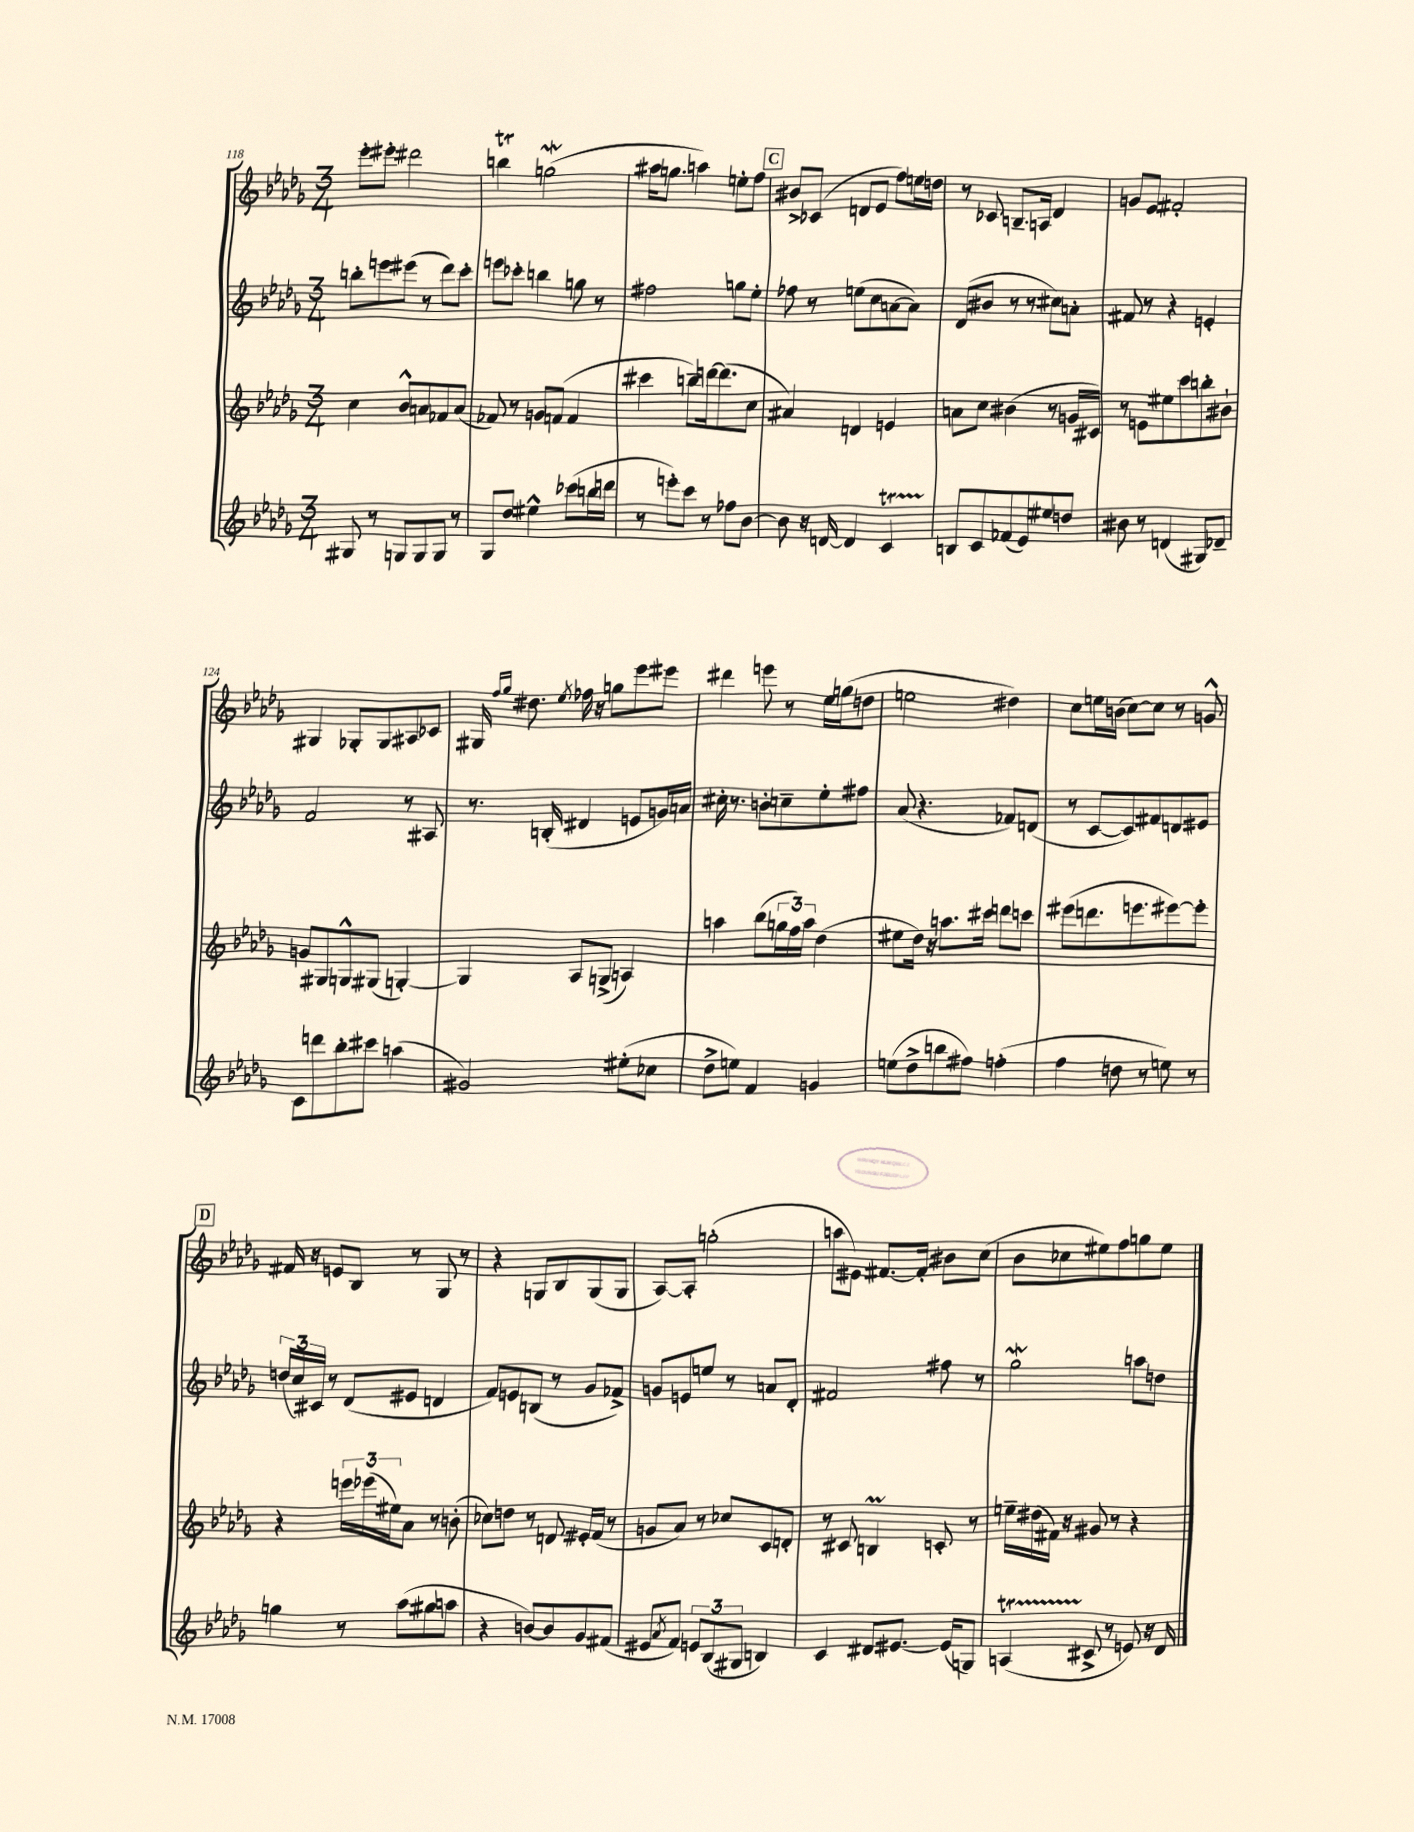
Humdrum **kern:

**kern	**kern	**kern	**kern
*staff4	*staff3	*staff2	*staff1
*clefG2	*clefG2	*clefG2	*clefG2
*k[b-e-a-d-g-]	*k[b-e-a-d-g-]	*k[b-e-a-d-g-]	*k[b-e-a-d-g-]
*M3/4	*M3/4	*M3/4	*M3/4
8G#	4cc	8bb'	8eee-'
8r	.	8eee	8eee#'
8G	8b-^^	(8eee#	2ddd#
8G	8a	8r	.
8G	8f-	8ddd-)	.
8r	(8a	8ccc'	.
=	=	=	=
8G-	8f-)	8eee	4bb
8dd-	8r	8ccc-'	.
4ee#^^	8g	4bb	(2gg
.	(8f	.	.
(8ccc-	4f	8gg	.
16bb	.	8r	.
16ddd	.	.	.
=	=	=	=
8r	4ccc#	2ff#	16aa#
.	.	.	8.gg
8eee')	.	.	.
8ccc	8bb~)	.	4aa)
8r	[16ddd	.	.
.	(8.ddd]	.	.
8ff-	.	8gg	8ee'
[8b-	8cc	8ee-'	8ff
=	=	=	=
8b-]	4a#)	8ff-	8b#^
16r	.	8r	(8c-
[16d	.	.	.
4d]	4d	(8ee	8d
.	.	8cc	8e-
4c	4e	[8a	8ff)
.	.	8a])	16ee
.	.	.	16dd
=	=	=	=
8B	8a	(8d-	8r
8c	8cc	8b#	8c-
(8f-	(4b#	8r	8.B~
8e-)	.	8r	.
.	.	.	16A
8ee#	8r	8cc#)	4d-
8dd	16g	8a'	.
.	16c#)	.	.
=	=	=	=
8b#	8r	8f#	8g
8r	8e	8r	8e-
(4d	8ee#	4r	2f#'
.	8ccc	.	.
8G#)	8bb'	4e'	.
8d-~	8b#`	.	.
=	=	=	=
8c	8g	2f	4G#
8ddd	8G#	.	.
8bb-'	8G^^	.	8G-'
8ccc#	(8G#	.	8G-
(4aa	[4G')	8r	8A#
.	.	8A#	8c-
=	=	=	=
2g#)	4G]	8.r	16G#
.	.	.	16qqff
.	.	.	16qqgg-
.	.	.	8.dd#
.	.	(16B'	.
.	.	.	8qee-
.	8A-	4d#	16ff-
.	.	.	16r
.	(8G^	.	8gg
(8ee#'	4A)	8e	8eee-
8cc-	.	16g)	8eee#
.	.	16a	.
=	=	=	=
8dd-^	4aa	16cc#'	4ddd#
.	.	8.r	.
8ee)	.	.	.
4f	(8bb-	8b'	8eee
.	24gg	8cc~	8r
.	24ff)	.	.
.	24aa	.	.
4g	(4dd-	8ee-'	16ee-
.	.	.	(16gg
.	.	8ff#	8dd
=	=	=	=
(8ee	8ee#	(8a-	2ee
8dd-^	16dd-)	4.r	.
.	16r	.	.
8bb	8.aa	.	.
8ff#)	.	.	.
.	16ccc#	.	.
(4ff'	8ddd	8f-)	4dd#)
.	8ccc	(8d	.
=	=	=	=
4ff	(8eee#	8r	8cc
.	8.ddd	[8c	16ee
.	.	.	(16b
8dd	.	8c])	[8cc)
.	8.eee	.	.
8r	.	8f#	8cc]
8ee)	[8eee#)	8d	8r
8r	8eee#']	8e#	8g^^
=	=	=	=
4gg	4r	(24dd	16f#
.	.	24cc)	.
.	.	.	16r
.	.	24c#	.
.	.	8r	8e
8r	24eee	(8d-	8B-
.	(24eee-	.	.
.	24ee#)	.	.
(8aa-	8a-	8e#	8r
8gg#	8r	4d	8G-
8aa	(8b'	.	8r
=	=	=	=
4r	8cc-)	8f)	4r
.	8dd	8e	.
[8b)	8r	(8B	8G
8b]	8d	8r	8B-
8g-	16e#'	8g-	(8G
.	(16f	.	.
(8f#	8r	8f-^)	8G
=	=	=	=
8e#	8g	8g	[8A-)
8qa-	.	.	.
8f)	8a-)	8e	8A-']
12e	8r	8ee	(2gg'
(12B-	.	.	.
.	8cc-	8r	.
12G#	.	.	.
4B)	8c	8a	.
.	8d'	8d-'	.
=	=	=	=
4c	8r	2f#	8aa
.	8c#	.	8e#)
8d#	4B	.	[8.f#
[8.e#	.	.	.
.	.	.	16f#']
.	8c'	8ff#	8b#
(16e#]	.	.	.
8G)	8r	8r	(8cc
=	=	=	=
(4A	16ee~	2gg-	8b-
.	(16dd#	.	.
.	16f#)	.	8cc-
.	16r	.	.
8c#^	8g#	.	8ee#)
8r	8r	.	8ff
8e)	4r	8aa	8gg
16r	.	8dd	8ee#
16d-	.	.	.
==	==	==	==
*-	*-	*-	*-
